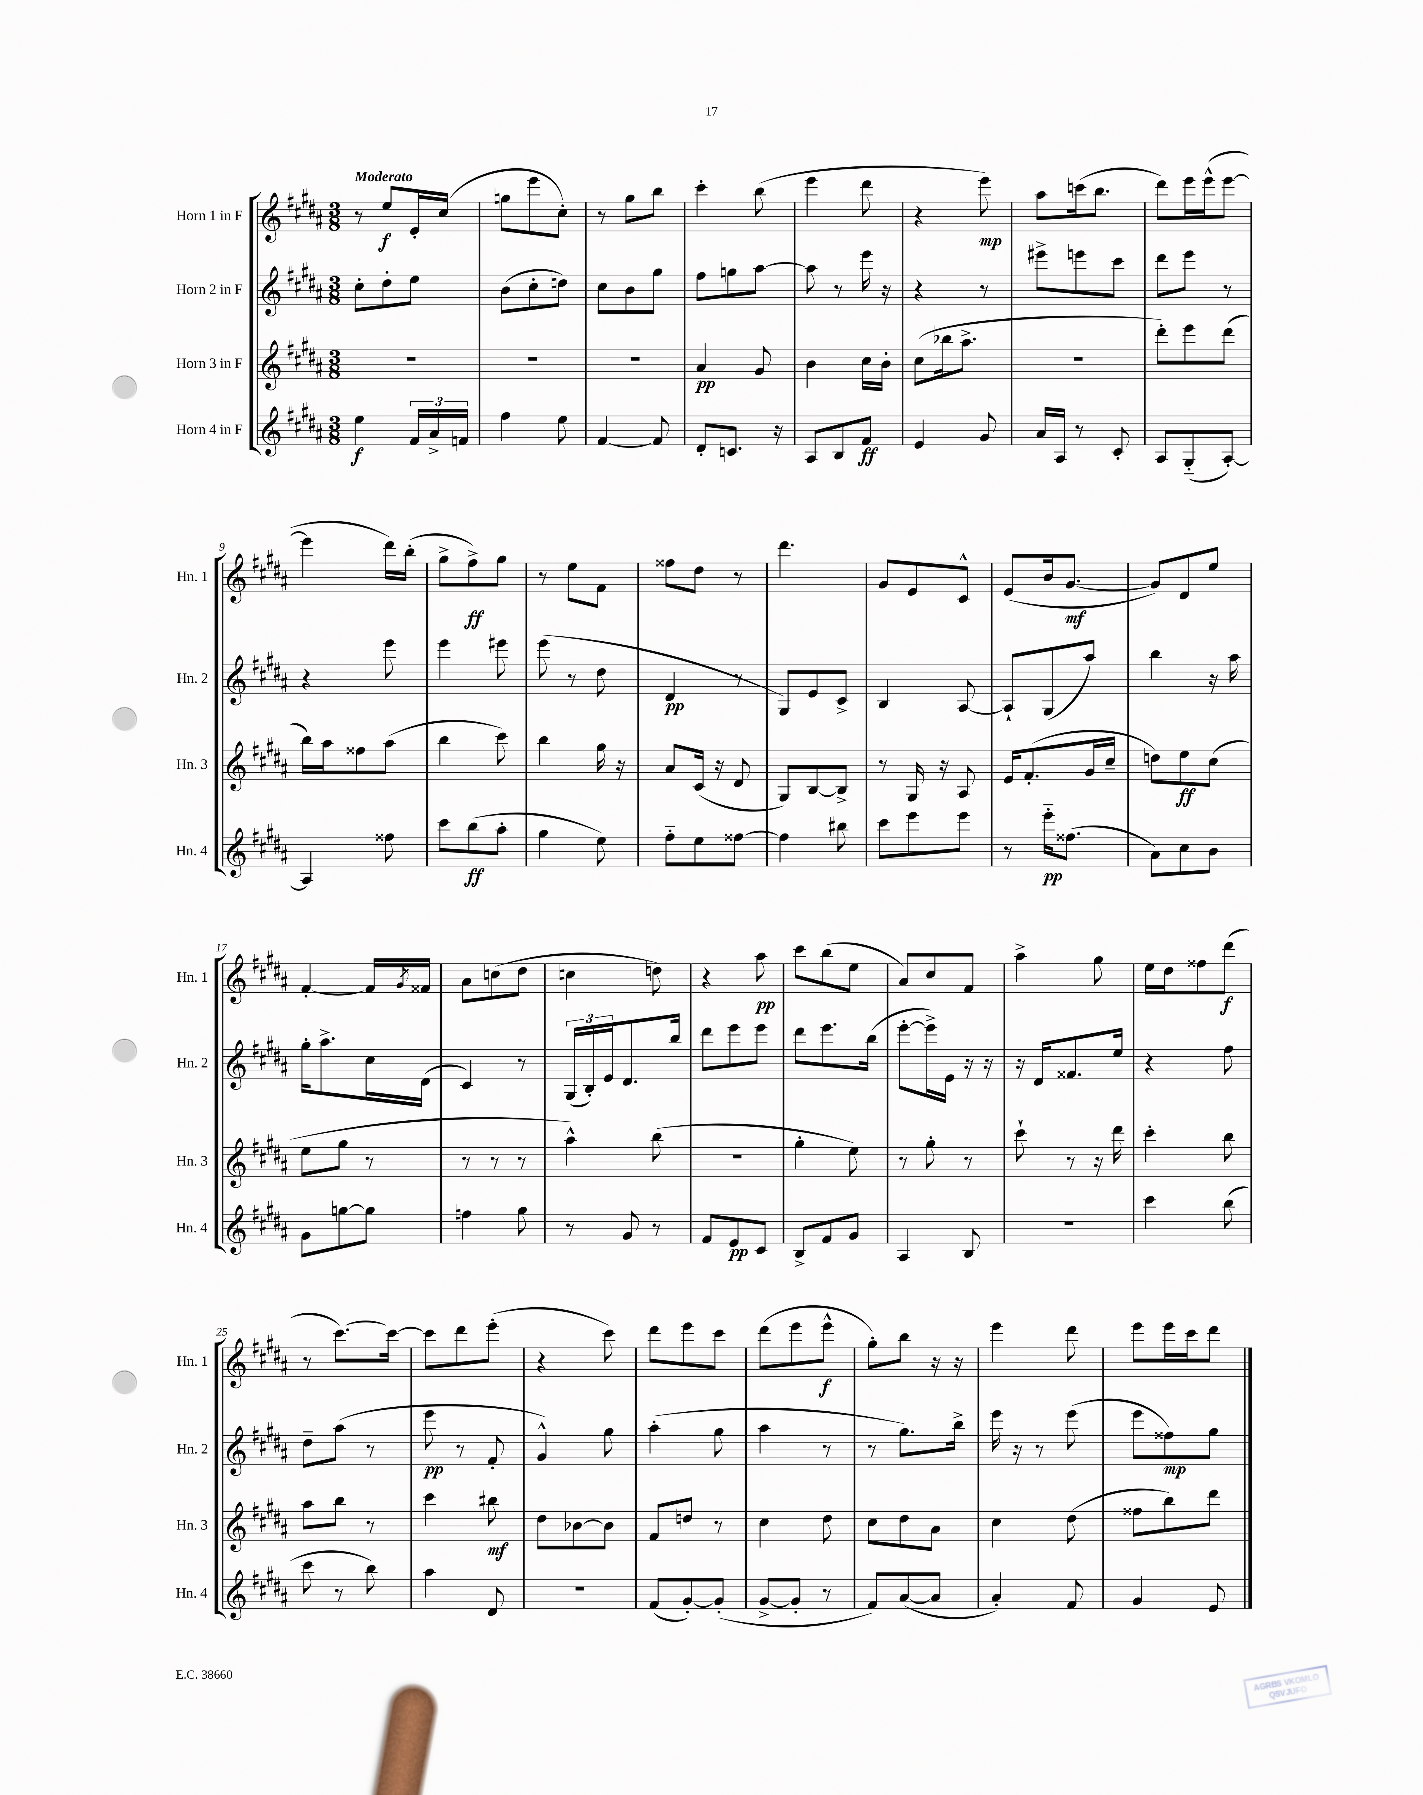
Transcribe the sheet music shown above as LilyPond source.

<<
\new StaffGroup <<
\new Staff = "s0" \with { instrumentName = "Horn 1 in F" shortInstrumentName = "Hn. 1" } {
    \clef treble \key b \major \numericTimeSignature \time 3/8 \tempo "Moderato"
    r8 e''8\f e'16-. cis''16( |
    g''8 e'''8 cis''8-.) |
    r8 gis''8 b''8 |
    cis'''4-. b''8( |
    e'''4 dis'''8 |
    r4 e'''8\mp) |
    ais''8 c'''16( b''8. |
    dis'''8) e'''16 e'''16-^( e'''8~ |
    e'''4 dis'''16) b''16-.( |
    gis''8-> fis''8->\ff) gis''8 |
    r8 e''8 fis'8 |
    fisis''8 dis''8 r8 |
    dis'''4. |
    gis'8 e'8 cis'8-^ |
    e'8( b'16 gis'8.~\mf |
    gis'8) dis'8 e''8 |
    fis'4~-. fis'16 \acciaccatura { gis'8 } fisis'16 |
    ais'8 c''8( dis''8 |
    c''4 d''8) |
    r4 ais''8\pp |
    cis'''8 b''8( e''8 |
    ais'8) cis''8 fis'8 |
    ais''4-> gis''8 |
    e''16 dis''16 fisis''8 dis'''8\f( |
    r8 cis'''8.~) cis'''16~ |
    cis'''8 dis'''8 e'''8-.( |
    r4 cis'''8) |
    dis'''8 e'''8 cis'''8 |
    dis'''8( e'''8 e'''8-^\f |
    gis''8-.) b''8 r16 r16 |
    e'''4 dis'''8 |
    e'''8 e'''16 cis'''16 dis'''8 \bar "|." |
}
\new Staff = "s1" \with { instrumentName = "Horn 2 in F" shortInstrumentName = "Hn. 2" } {
    \clef treble \key b \major \numericTimeSignature \time 3/8
    cis''8-. dis''8-. e''8 |
    b'8( cis''8-. d''8) |
    cis''8 b'8 gis''8 |
    fis''8 g''8 ais''8~ |
    ais''8 r8 e'''16 r16 |
    r4 r8 |
    eis'''8-> e'''8 cis'''8 |
    dis'''8 e'''8 r8 |
    r4 e'''8 |
    e'''4 eis'''8 |
    e'''8( r8 dis''8 |
    dis'4\pp r8 |
    gis8) e'8 cis'8-> |
    b4 ais8~ |
    ais8-! gis8( ais''8) |
    b''4 r16 ais''16 |
    gis''16-. ais''8.-> cis''16 dis'16( |
    cis'4) r8 |
    \tuplet 3/2 { gis16( b16-.) e'16 } dis'8. b''16 |
    dis'''8 e'''8 e'''8 |
    dis'''8 e'''8. b''16( |
    e'''8~-. e'''16->) e'16 r16 r16 |
    r16 dis'16 fisis'8. e''16 |
    r4 fis''8 |
    dis''8-- ais''8( r8 |
    e'''8\pp r8 fis'8-. |
    gis'4-^) gis''8 |
    ais''4-.( gis''8 |
    ais''4 r8 |
    r8 gis''8.) b''16-> |
    e'''16 r16 r8 e'''8( |
    e'''8 fisis''8\mp) gis''8 \bar "|." |
}
\new Staff = "s2" \with { instrumentName = "Horn 3 in F" shortInstrumentName = "Hn. 3" } {
    \clef treble \key b \major \numericTimeSignature \time 3/8
    R4. |
    R4. |
    R4. |
    ais'4\pp gis'8 |
    b'4 cis''16 b'16-. |
    cis''8( bes''16 ais''8.-> |
    R4. |
    dis'''8-.) e'''8 dis'''8( |
    b''16) ais''16 fisis''8 ais''8( |
    b''4 cis'''8) |
    b''4 gis''16 r16 |
    ais'8 cis'16( r16 dis'8 |
    gis8) b8~ b8-> |
    r8 gis16 r16 ais8 |
    e'16 fis'8.-.( gis'16 cis''16-- |
    d''8) e''8\ff cis''8( |
    e''8 gis''8 r8 |
    r8 r8 r8 |
    ais''4-^) b''8( |
    R4. |
    gis''4-. e''8) |
    r8 gis''8-. r8 |
    cis'''8-! r8 r16 dis'''16 |
    cis'''4-. b''8 |
    ais''8 b''8 r8 |
    cis'''4 bis''8\mf |
    dis''8 bes'8~ bes'8 |
    fis'8 d''8 r8 |
    cis''4 dis''8 |
    cis''8 dis''8 ais'8 |
    cis''4 dis''8( |
    fisis''8 b''8) dis'''8 \bar "|." |
}
\new Staff = "s3" \with { instrumentName = "Horn 4 in F" shortInstrumentName = "Hn. 4" } {
    \clef treble \key b \major \numericTimeSignature \time 3/8
    e''4\f \tuplet 3/2 { fis'16 ais'16-> f'16 } |
    fis''4 e''8 |
    fis'4~ fis'8 |
    dis'8-. c'8. r16 |
    ais8 b8 fis'8\ff |
    e'4 gis'8 |
    ais'16 ais16 r8 cis'8-. |
    ais8 gis8-_( ais8~-.) |
    ais4 fisis''8 |
    cis'''8 b''8\ff( ais''8-. |
    gis''4 e''8) |
    fis''8-_ e''8 fisis''8~ |
    fisis''4 bis''8 |
    cis'''8 e'''8 e'''8 |
    r8 e'''16-_\pp fisis''8.( |
    ais'8) cis''8 b'8 |
    gis'8 g''8~ g''8 |
    f''4 gis''8 |
    r8 gis'8 r8 |
    fis'8 e'8\pp cis'8 |
    b8-> fis'8 gis'8 |
    ais4 b8 |
    R4. |
    cis'''4 b''8( |
    cis'''8 r8 b''8) |
    ais''4 dis'8 |
    R4. |
    fis'8( gis'8~-.) gis'8-.( |
    gis'8~-> gis'8-. r8 |
    fis'8) ais'8~( ais'8 |
    ais'4-.) fis'8 |
    gis'4 e'8 \bar "|." |
}
>>
>>
